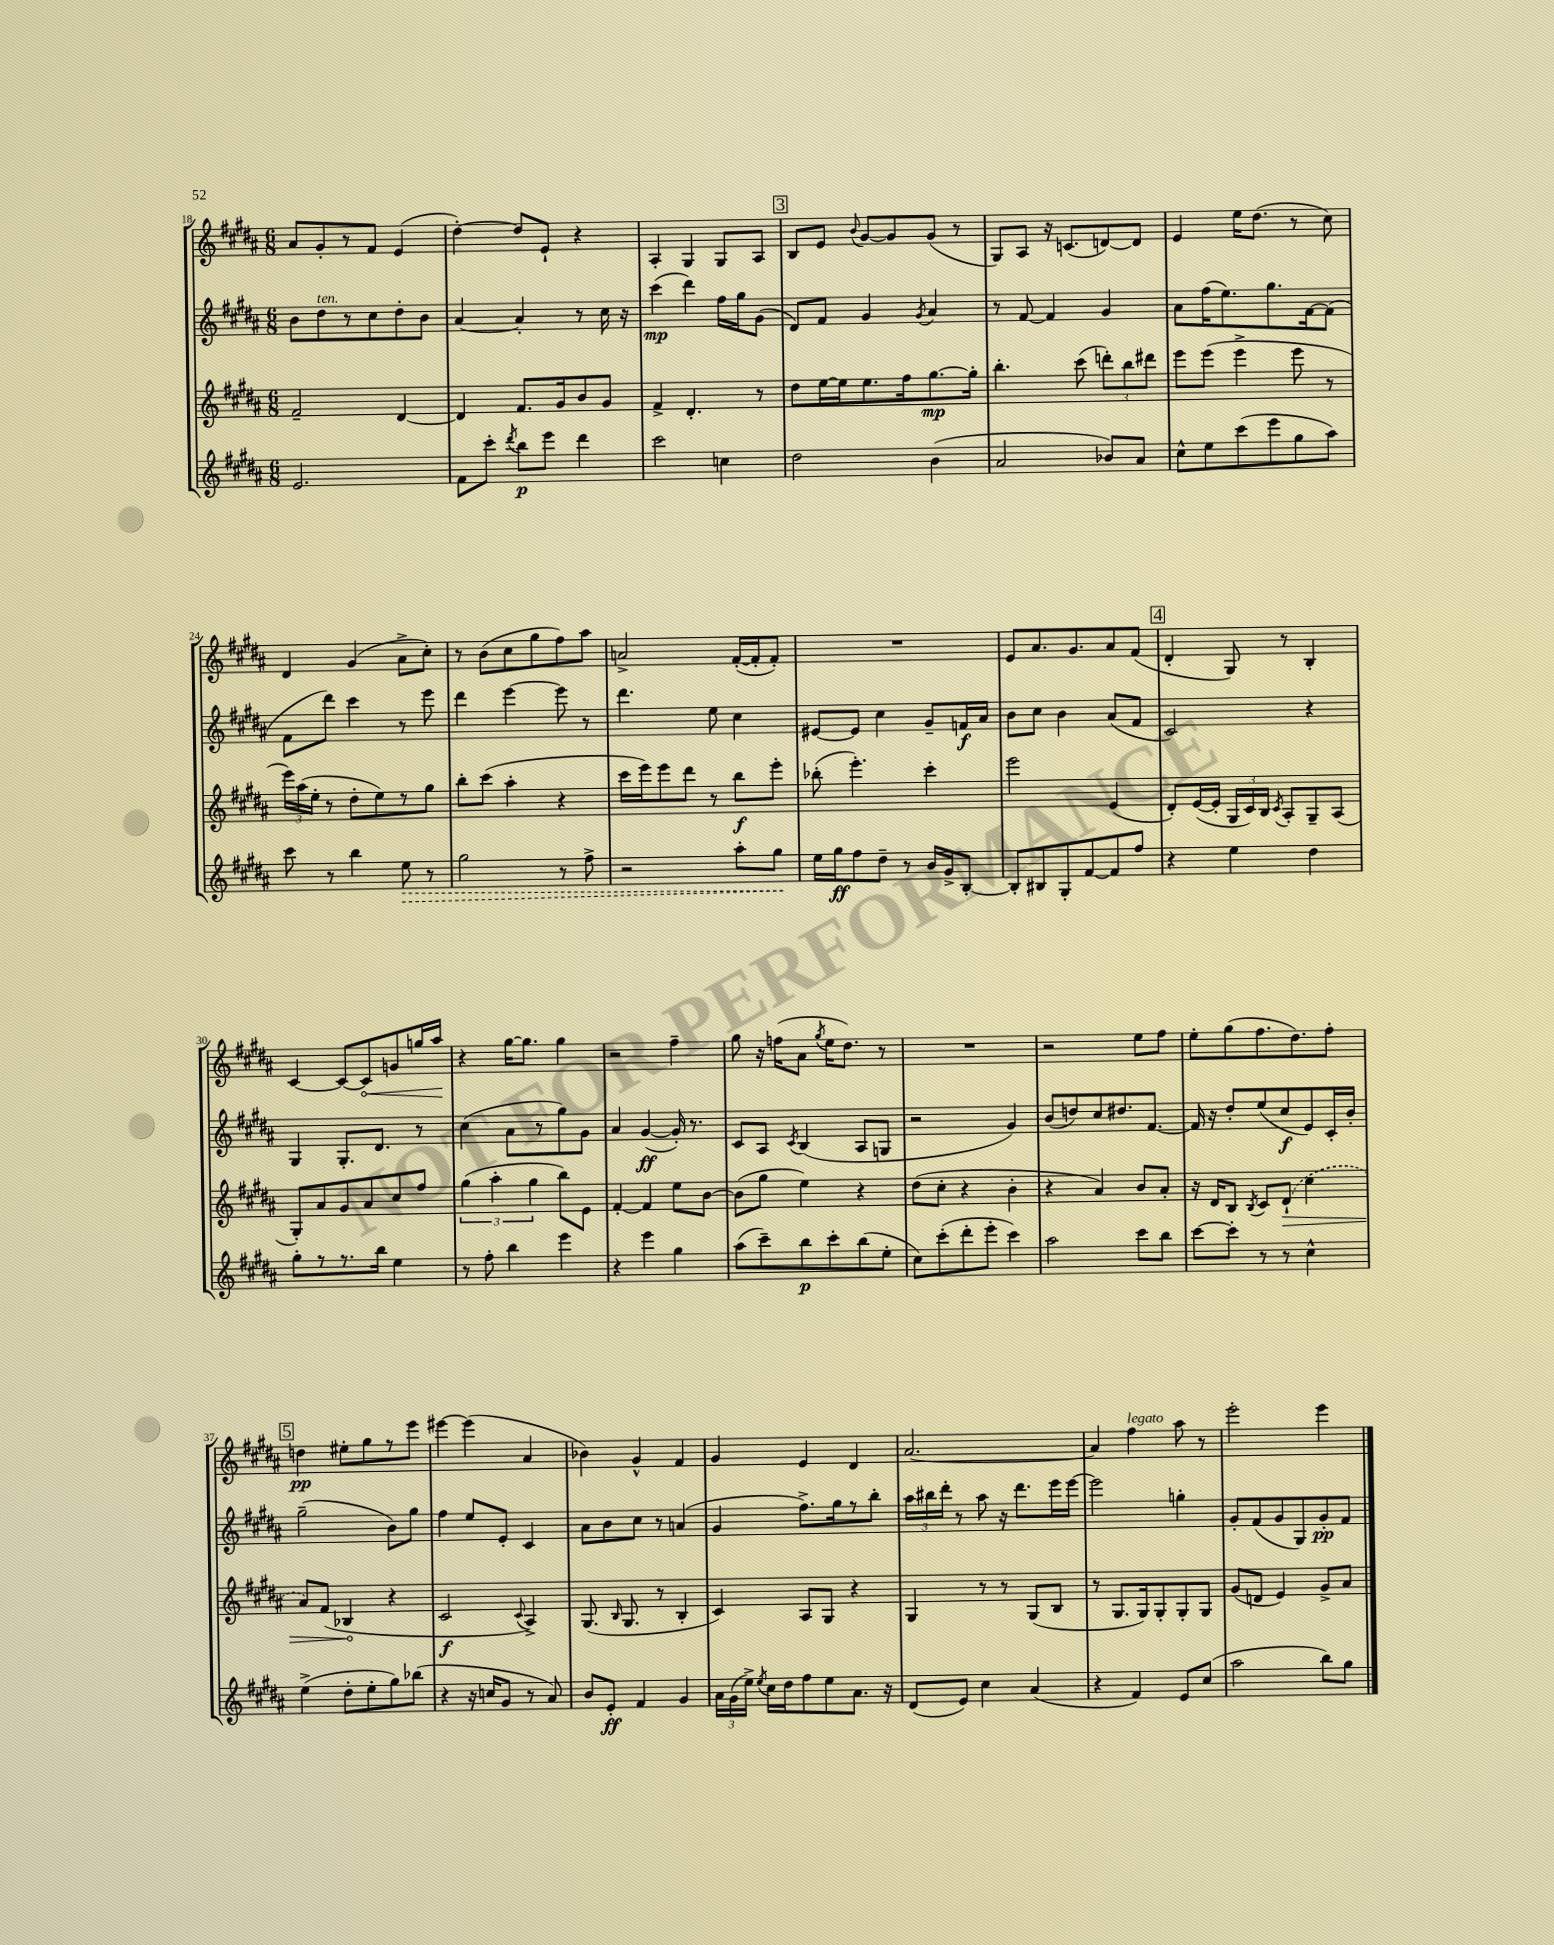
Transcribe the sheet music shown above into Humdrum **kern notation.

**kern	**dynam	**kern	**dynam	**kern	**dynam	**kern	**dynam
*part4	*part4	*part3	*part3	*part2	*part2	*part1	*part1
*staff4	*staff4	*staff3	*staff3	*staff2	*staff2	*staff1	*staff1
*clefG2	*	*clefG2	*	*clefG2	*	*clefG2	*
*k[f#c#g#d#a#]	*	*k[f#c#g#d#a#]	*	*k[f#c#g#d#a#]	*	*k[f#c#g#d#a#]	*
*M6/8	*	*M6/8	*	*M6/8	*	*M6/8	*
=18	=18	=18	=18	=18	=18	=18	=18
2.e/	.	2f#~/	.	8b\L	.	8a#/L	.
!	!	!	!	!LO:TX:a:i:t=ten.	!	!	!
.	.	.	.	8dd#\	.	8g#'/	.
.	.	.	.	8r	.	8r	.
.	.	.	.	8cc#\	.	8f#/J	.
.	.	[4d#/	.	8dd#'\	.	(4e/	.
.	.	.	.	8b\J	.	.	.
=19	=19	=19	=19	=19	=19	=19	=19
8f#\L	.	4d#/]	.	[4a#/	.	[4dd#'\)	.
8ccc#'\J	.	.	.	.	.	.	.
8qddd#/	.	.	.	.	.	.	.
8bb\L	p	8.f#/L	.	4a#'/]	.	8dd#/L]	.
8eee\J	.	.	.	.	.	8e`/J	.
.	.	16g#/k	.	.	.	.	.
4ddd#\	.	8b/	.	8r	.	4r	.
.	.	8g#/J	.	16cc#\	.	.	.
.	.	.	.	16r	.	.	.
=20	=20	=20	=20	=20	=20	=20	=20
2ccc#\	.	4f#^/	.	(4ccc#\	mp	4A#'/	.
.	.	4.d#'/	.	4ddd#\)	.	4G#/	.
4ccn\	.	.	.	16ff#\LL	.	8G#/L	.
.	.	.	.	16gg#\J	.	.	.
.	.	8r	.	(8g#\J	.	8A#/J	.
!!LO:REH:place=s1:t=3
=21	=21	=21	=21	=21	=21	=21	=21
2dd#\	.	8dd#\L	.	8d#/L)	.	8B/L	.
.	.	[16ee\L	.	8f#/J	.	8e/J	.
.	.	16ee\J]	.	.	.	.	.
.	.	.	.	.	.	8qqb/	.
.	.	8.ee\	.	4g#/	.	[8g#/L	.
.	.	.	.	.	.	8g#/]	.
.	.	16ff#\k	.	.	.	.	.
.	.	.	.	8qg#/	.	.	.
(4b\	.	[8.gg#\	mp	4a#/	.	(8g#/J	.
.	.	.	.	.	.	8r	.
.	.	16gg#'\Jk]	.	.	.	.	.
=22	=22	=22	=22	=22	=22	=22	=22
2a#/	.	4.bb'\	.	8r	.	8G#/L)	.
.	.	.	.	[8f#/	.	8A#/J	.
.	.	.	.	4f#/]	.	16r	.
.	.	.	.	.	.	(8.cn/L	.
.	.	(8ccc#\	.	.	.	.	.
8b-X/L)	.	12dddn'\L)	.	4g#/	.	[8dn/)	.
.	.	12bb\	.	.	.	.	.
8a#/J	.	.	.	.	.	8d/J]	.
.	.	12ddd#X\J	.	.	.	.	.
=23	=23	=23	=23	=23	=23	=23	=23
8cc#^^\L	.	8eee\L	.	8a#\L	.	4e/	.
8ee\	.	(8eee\J	.	(16ff#\K	.	.	.
.	.	.	.	8.ee\)	.	.	.
(8ccc#\	.	4eee^\	.	.	.	16ee\KL	.
.	.	.	.	.	.	(8.dd#\J	.
8eee\	.	.	.	8.gg#\	.	.	.
8gg#\	.	8eee\	.	.	.	8r	.
.	.	.	.	[16f#\k	.	.	.
8aa#\J)	.	8r	.	(8f#\J]	.	8cc#\)	.
!!LO:LB:g=z
=24	=24	=24	=24	=24	=24	=24	=24
8ccc#\	.	24eee\LL)	.	8f#\L	.	4d#/	.
.	.	(24aa#\	.	.	.	.	.
.	.	24ee'\JJ	.	.	.	.	.
8r	.	8r	.	8ddd#\J)	.	.	.
4bb\	.	8dd#'\L	.	4ccc#\	.	(4g#/	.
.	.	8ee\)	.	.	.	.	.
!	!LO:HP:b	!	!	!	!	!	!
8ee\	>	8r	.	8r	.	8a#^\L	.
8r	.	8gg#\J	.	8eee\	.	8cc#'\J)	.
=25	=25	=25	=25	=25	=25	=25	=25
2gg#\	.	8bb'\L	.	4ddd#\	.	8r	.
.	.	(8ccc#\J	.	.	.	(8b\L	.
.	.	4aa#'\	.	[4eee\	.	8cc#\	.
.	.	.	.	.	.	8gg#\	.
8r	.	4r	.	8eee\]	.	8ff#\)	.
8ff#^\	.	.	.	8r	.	8aa#\J	.
=26	=26	=26	=26	=26	=26	=26	=26
2r	.	16ccc#\LL	.	4.ddd#\	.	2an^/	.
.	.	16eee\J)	.	.	.	.	.
.	.	8eee\	.	.	.	.	.
.	.	8ddd#\J	.	.	.	.	.
.	.	8r	.	8ee\	.	.	.
8aa#'\L	.	8bb\L	f	4cc#\	.	([16f#'/LL	.
.	.	.	.	.	.	16f#'/J]	.
8gg#\J	.	8eee'\J	.	.	.	8f#'/J)	.
.	]	.	.	.	.	.	.
=27	=27	=27	=27	=27	=27	=27	=27
16ee\LL	.	(8bb-X'\	.	[8e#X/L	.	2.r	.
16gg#\J	ff	.	.	.	.	.	.
8ff#\	.	4.eee'\)	.	8e#/J]	.	.	.
8dd#~\J	.	.	.	4cc#\	.	.	.
8r	.	.	.	.	.	.	.
16b/LL	.	4ccc#'\	.	8g#~/L	.	.	.
16g#^/J	.	.	.	.	.	.	.
[8B'/J	.	.	.	16fn/L	f	.	.
.	.	.	.	16a#/JJ	.	.	.
=28	=28	=28	=28	=28	=28	=28	=28
8B'/L]	.	2eee\	.	8b\L	.	8e/L	.
8B#X/	.	.	.	8cc#\J	.	8.a#/	.
8G#'/	.	.	.	4b\	.	.	.
.	.	.	.	.	.	8.g#/	.
[8f#/	.	.	.	.	.	.	.
8f#/]	.	(4e/	.	(8a#/L	.	8a#/	.
8ff#/J	.	.	.	8f#/J	.	(8f#/J	.
!!LO:REH:place=s1:t=4
=29	=29	=29	=29	=29	=29	=29	=29
4r	.	8d#'/L)	.	2c#/)	.	4d#'/	.
.	.	([16e/L	.	.	.	.	.
.	.	16e'/JJ]	.	.	.	.	.
4ee\	.	24G#/LL	.	.	.	8G#/)	.
.	.	24c#/)	.	.	.	.	.
.	.	24B/JJ	.	.	.	.	.
.	.	8qc#/	.	.	.	.	.
.	.	8A#'/L	.	.	.	8r	.
4dd#\	.	8G#~/	.	4r	.	4B'/	.
.	.	(8A#/J	.	.	.	.	.
!!LO:LB:g=z
=30	=30	=30	=30	=30	=30	=30	=30
8gg#'\L	.	8G#'/L)	.	4G#/	.	[4c#/	.
8r	.	8a#/	.	.	.	.	.
8.r	.	8g#/	.	8.G#'/L	.	8c#/L_	.
!	!	!	!	!	!	!	!LO:HP:b
.	.	8a#/	.	.	.	8c#/]	<
16bb\Jk	.	.	.	8.d#/J	.	.	.
4ee\	.	8cc#/	.	.	.	8gn/	.
.	.	8ff#/J	.	8r	.	16ggn/L	.
.	.	.	.	.	.	16aa#/JJ	.
.	.	.	.	.	.	.	[
=31	=31	=31	=31	=31	=31	=31	=31
8r	.	(6gg#\	.	(4cc#\	.	4r	.
8ff#'\	.	.	.	.	.	.	.
.	.	6aa#'\	.	.	.	.	.
4bb\	.	.	.	8a#\L	.	[16gg#\KL	.
.	.	.	.	.	.	8.gg#\J]	.
.	.	6gg#\	.	.	.	.	.
.	.	.	.	8r	.	.	.
4eee\	.	8bb\L)	.	8gg#\)	.	4gg#\	.
.	.	8e\J	.	8g#\J	.	.	.
=32	=32	=32	=32	=32	=32	=32	=32
4r	.	[4f#'/	.	4a#/	.	2r	.
4eee\	.	4f#/]	.	([4g#/	ff	.	.
4gg#\	.	8ee\L	.	16g#'/])	.	4ff#~\	.
.	.	.	.	8.r	.	.	.
.	.	[8b\J	.	.	.	.	.
=33	=33	=33	=33	=33	=33	=33	=33
(8aa#\L	.	(8b\L]	.	8c#/L	.	8gg#\	.
8ccc#~\)	.	8gg#\J	.	8A#/J	.	16r	.
.	.	.	.	.	.	(16ffn\KL	.
.	.	.	.	8qc#/	.	.	.
8bb\	p	4ee\)	.	(4B/	.	8a#\J	.
.	.	.	.	.	.	8qgg#/	.
8ccc#'\	.	.	.	.	.	16ee\KL	.
.	.	.	.	.	.	8.dd#\J)	.
(8bb\	.	4r	.	8A#/L	.	.	.
8ee'\J	.	.	.	8Gn/J	.	8r	.
=34	=34	=34	=34	=34	=34	=34	=34
8cc#\L)	.	(8dd#\L	.	2r	.	2.r	.
(8ccc#'\	.	8cc#'\J	.	.	.	.	.
8ddd#'\	.	4r	.	.	.	.	.
8eee'\J	.	.	.	.	.	.	.
4ccc#\)	.	4b'\	.	4g#/)	.	.	.
=35	=35	=35	=35	=35	=35	=35	=35
2aa#\	.	4r	.	(8b/L	.	2r	.
.	.	.	.	8ddn/)	.	.	.
.	.	4a#/)	.	8cc#/	.	.	.
.	.	.	.	8.dd#X/	.	.	.
8ccc#\L	.	8b/L	.	.	.	8ee\L	.
.	.	.	.	[8.f#/J	.	.	.
8bb\J	.	8a#'/J	.	.	.	8ff#\J	.
=36	=36	=36	=36	=36	=36	=36	=36
[8ccc#\L	.	16r	.	16f#/]	.	8ee'\L	.
.	.	16d#/KL	.	16r	.	.	.
8ccc#'\J]	.	8B/J	.	8dd#'/L	.	(8gg#\	.
.	.	8qB/	.	.	.	.	.
8r	.	8c#/L	.	(8ee/	.	8.ff#\	.
!	!	!	!LO:HP:b	!	!	!	!
8r	.	(8d#`/J	>	8cc#/	f	.	.
.	.	.	.	.	.	8.dd#\)	.
4cc#^^\	.	4cc#\	.	8e/)	.	.	.
.	.	.	.	16c#'/L	.	8ff#'\J	.
.	.	.	.	16b'/JJ	.	.	.
!!LO:LB:g=z
!!LO:REH:place=s1:t=5
=37	=37	=37	=37	=37	=37	=37	=37
(4ee^\	.	8a#/L)	.	(2gg#~\	.	4ddn\	pp
.	.	(8f#/J	.	.	.	.	.
8dd#'\L	.	4B-X/	.	.	.	8ee#X'\L	.
8ee'\	.	.	.	.	.	8gg#\	.
8gg#\)	.	4r	]	8b\L)	.	8r	.
(8bb-X\J	.	.	.	8gg#\J	.	8eee\J	.
=38	=38	=38	=38	=38	=38	=38	=38
4r	.	2c#/	f	4ff#\	.	[4eee#X\	.
16r	.	.	.	8ee/L	.	(4eee#\]	.
16ccn/KL	.	.	.	.	.	.	.
8g#/J	.	.	.	8e'/J	.	.	.
.	.	8qqc#/	.	.	.	.	.
8r	.	4A#^/)	.	4c#/	.	4a#/	.
8a#/)	.	.	.	.	.	.	.
=39	=39	=39	=39	=39	=39	=39	=39
8b/L	.	(8.G#/	.	8a#\L	.	4b-X\)	.
8e'/J	ff	.	.	8b\	.	.	.
.	.	16qqB/	.	.	.	.	.
.	.	8.G#/	.	.	.	.	.
4f#/	.	.	.	8cc#\J	.	4g#^^/	.
.	.	8r	.	8r	.	.	.
4g#/	.	4B'/	.	(4an/	.	4f#/	.
=40	=40	=40	=40	=40	=40	=40	=40
24a#\LL	.	4c#/)	.	4g#/	.	4g#/	.
(24g#\	.	.	.	.	.	.	.
24ee^\JJ)	.	.	.	.	.	.	.
8qee/	.	.	.	.	.	.	.
16cc#\LL	.	.	.	.	.	.	.
16dd#\J	.	.	.	.	.	.	.
8ff#\	.	8A#/L	.	8.ff#^\L)	.	4e/	.
8ee\	.	8G#/J	.	.	.	.	.
.	.	.	.	16gg#\k	.	.	.
8.a#\J	.	4r	.	8r	.	4d#/	.
.	.	.	.	8bb'\J	.	.	.
16r	.	.	.	.	.	.	.
=41	=41	=41	=41	=41	=41	=41	=41
(8d#/L	.	4G#/	.	24aa#\LL	.	[2.a#/	.
.	.	.	.	24bb#X\	.	.	.
.	.	.	.	24ddd#'\JJ	.	.	.
8e/J)	.	.	.	8r	.	.	.
4cc#\	.	8r	.	8aa#\	.	.	.
.	.	8r	.	16r	.	.	.
.	.	.	.	8.ddd#\L	.	.	.
(4a#/	.	(8G#/L	.	.	.	.	.
.	.	8B/J	.	16eee\L	.	.	.
.	.	.	.	[16eee\JJ	.	.	.
=42	=42	=42	=42	=42	=42	=42	=42
4r	.	8r	.	2eee\]	.	4a#/]	.
.	.	8.G#/L	.	.	.	.	.
!	!	!	!	!	!	!LO:TX:a:i:t=legato	!
4f#/)	.	.	.	.	.	4ff#\	.
.	.	16G#/k)	.	.	.	.	.
.	.	8G#'/	.	.	.	.	.
8e/L	.	8G#'/	.	4ggn'\	.	8aa#\	.
(8cc#/J	.	8G#/J	.	.	.	8r	.
=43	=43	=43	=43	=43	=43	=43	=43
2aa#\	.	(8g#/L	.	8g#'/L	.	2eee'\	.
.	.	8dn/J	.	(8f#/	.	.	.
.	.	4e/)	.	8g#/	.	.	.
.	.	.	.	8G#/)	.	.	.
8bb\L)	.	8g#^/L	.	8g#'/	pp	4eee\	.
8gg#\J	.	8a#/J	.	8f#/J	.	.	.
==	==	==	==	==	==	==	==
*-	*-	*-	*-	*-	*-	*-	*-
